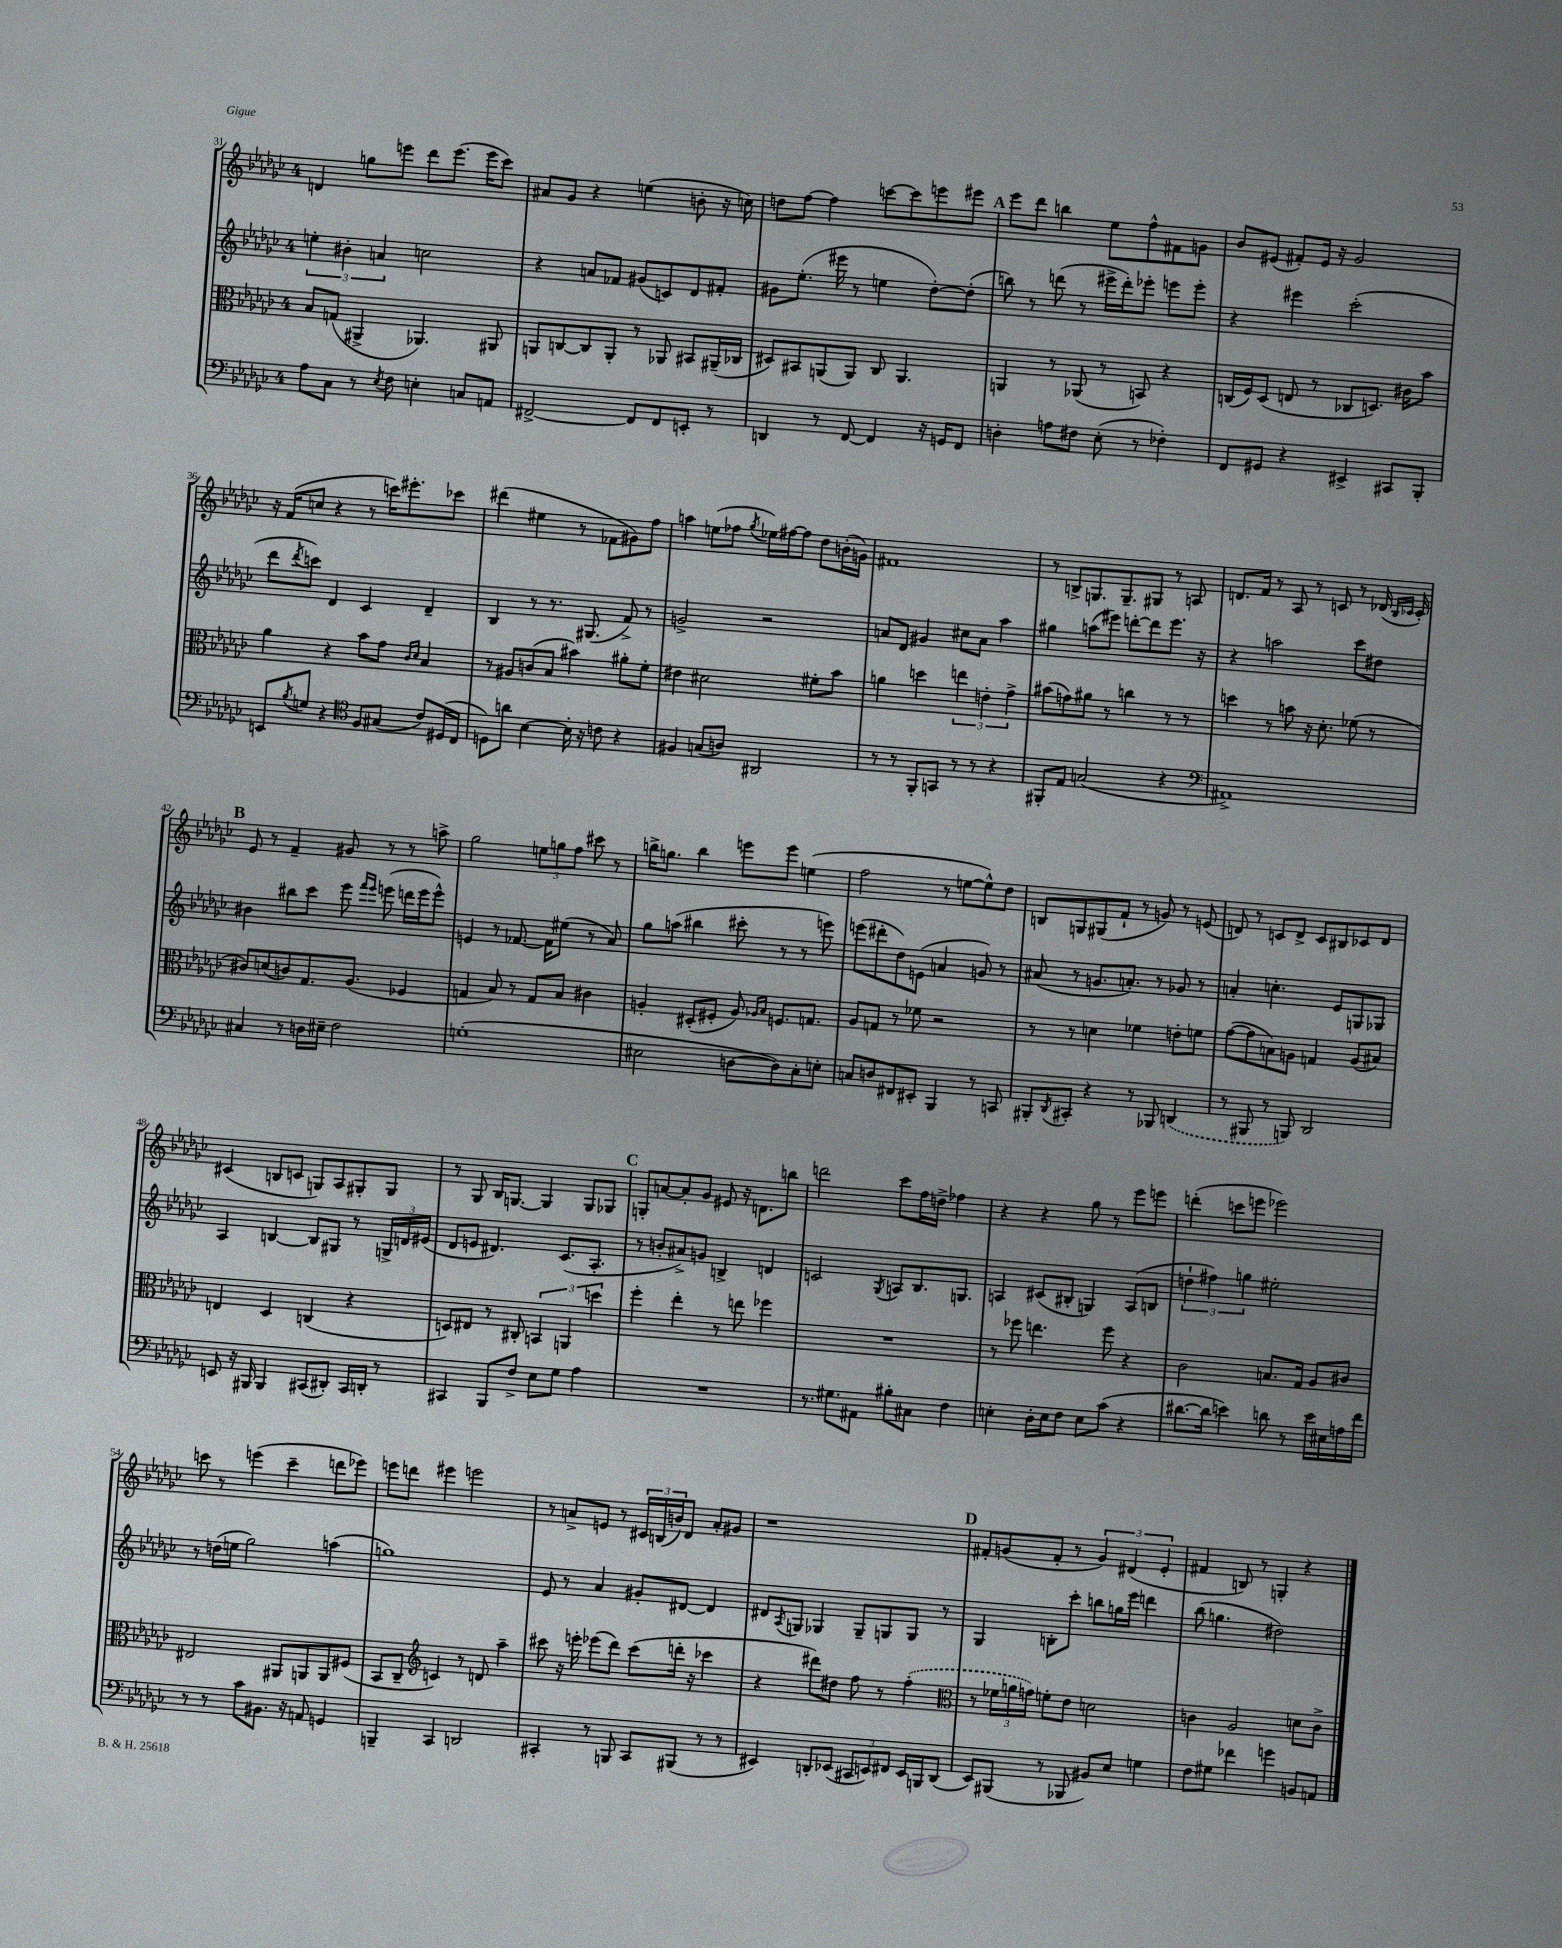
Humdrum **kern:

**kern	**kern	**kern	**kern
*staff4	*staff3	*staff2	*staff1
*clefF4	*clefC3	*clefG2	*clefG2
*k[b-e-a-d-g-c-]	*k[b-e-a-d-g-c-]	*k[b-e-a-d-g-c-]	*k[b-e-a-d-g-c-]
*M4/4	*M4/4	*M4/4	*M4/4
8A-	8B-	6ee'	4d
8C-	(8G	.	.
.	.	6b#'	.
8r	4AA#^	.	8gg
.	.	6a	.
8qE-	.	.	.
8F	.	.	8eee
4E'	4.AA-)	2cc	8ddd-
.	.	.	(8.eee
8C	.	.	.
.	.	.	16eee
8AA	8AA#	.	8ccc-)
=	=	=	=
[2FF#^	8AA	4r	8a#
.	[8C	.	8g-
.	8C]	8a	4r
.	8AA'	8f-	.
8FF#]	8r	(8g#	(4ee
8FF#	8AA-	8c)	.
8EE'	8BB#	8d-	8b'
8r	(16AA#~	8f#'	16r
.	16C-	.	16cc)
=	=	=	=
4DD	8D#)	8g#	8dd
.	8BB#	(8.ee-'	[8ff
8r	(8AA	.	4ff]
.	.	16eee#	.
[8FF	8AA)	8r	.
4FF]	8C-	4ee	[8ccc
.	4.AA	.	8ccc]
16r	.	[8dd-')	8eee
16GG	.	.	.
8FF	.	(8dd-']	8eee#
=	=	=	=
4D'	4AA	8bb)	8eee-
.	.	8r	8ddd-
8A	8r	(8ddd	4bb
8F#	(8AA-	8r	.
(8E-'	8r	16eee#^	8ee-
.	.	16ddd')	.
8r	8BB)	8eee-'	8ff^^
4F-')	4r	8eee	8f#
.	.	8eee'	8g
=	=	=	=
8FF	(16C	4r	8b-
.	16F)	.	.
8GG#	(8D-	.	(8e#
4r	8E	4eee#	8f#')
.	8r	.	16e#
.	.	.	16r
4EE#^	8C-	(2ccc-'	2g-
.	8.D)	.	.
8CC#	.	.	.
.	16c#	.	.
8BBB-'	8b-	.	.
=	=	=	=
8EE	4a-	8ddd-	16r
.	.	.	(16f
8qB-	.	8qddd-	.
8G	.	8ccc)	8cc
4r	4r	4d-	4r
*clefC4	*	*	*
8F	8b-	4c-	8r
(8G#	8g-	.	16ccc)
.	.	.	8.eee#'
.	16qqc-	.	.
.	16qqd-	.	.
8c-)	4B-	4d-~	.
(16D#	.	.	8ccc-
16C-	.	.	.
=	=	=	=
8D)	8r	4B-	(4ddd#
8a	8A#	.	.
[4B-	(8c	8r	4ee#
.	8B-	8.r	.
16B-']	4b#)	.	8r
16r	.	(8.G#	.
8c	.	.	8f-
4r	8a#'	8f^)	8g#)
.	8f'	8r	8ff
=	=	=	=
4F#	4e#	2g^	4aa
(8G	2d#	.	(8ee
8A)	.	.	8ff-
.	.	.	8qgg-
2AA#	.	2r	16ee-)
.	.	.	[16ff#
.	.	.	8ff#]
.	8f#'	.	8dd-
.	8b-	.	(16b'
.	.	.	16g)
=	=	=	=
8r	4a	8a	1f#
8r	.	8d-	.
8FF'	4dd	4g#	.
8GG	.	.	.
8r	6ee	8cc#	.
8r	.	8a	.
.	6e'	.	.
4r	.	4aa-	.
.	6g-^	.	.
=	=	=	=
8FF#'	(8b#	4gg#	8r
8E-	8g)	.	8B^
(2G	8a#	(8aa	8.G
.	8r	8eee#)	.
.	.	.	8.G~
.	4cc	[8ddd'	.
.	.	8ddd]	8G#
4r	8r	8.eee#	8r
.	8r	.	8A
.	.	16r	.
=	=	=	=
*clefF4	*	*	*
1AA#^)	4dd	4r	8.d
.	.	.	16f
.	8r	2aa	8r
.	8b	.	8A-
.	16r	.	8r
.	8.d-'	.	.
.	.	.	8c
.	(8f-	8ccc-	8r
.	8r	8dd#	(16d-
.	.	.	16qqB-
.	.	.	16qqc-
.	.	.	16c-')
=	=	=	=
4C#	8c#)	4b#	8e-
.	(8d	.	8r
8r	8c)	8bb#	4f~
16D	8.G-	8ccc-	.
16E#~	.	.	.
2F	.	8eee-	8g#
.	(8.A-	.	.
.	.	16qqfff	.
.	.	16qqeee-	.
.	.	(8eee	8r
.	4F-	16ddd	8r
.	.	16eee	.
.	.	8eee^^)	8aa^
=	=	=	=
(1G'	4G	4e	2gg-
.	8B-)	8r	.
.	8r	[8.f-	.
.	8G	.	12ee
.	.	16f-]	.
.	.	.	12gg
.	8B-	(8ee#	.
.	.	.	12ff
.	4c#	8r	8ccc#
.	.	8a-)	8r
=	=	=	=
2E#	4A'	8gg-	16bb^
.	.	.	8.gg
.	.	(8aa	.
.	(8D#'	4bb#	4bb
.	8F#'	.	.
[8D	8A)	8ccc#'	8eee
.	16qqA-	.	.
.	16qqB-	.	.
8D])	8.F	8r	8eee
8C-'	.	8r	(4ee
.	8.G	.	.
8E'	.	8eee)	.
=	=	=	=
8C	8A-	(8eee	2ff
8D	8G	8ddd#'	.
8FF#	8r	8dd-)	.
8EE#'	8f-	(8e	.
4BBB-	2r	4a	8r
.	.	.	[8ee
8r	.	8g)	8ee^^])
8CC	.	8r	8dd-
=	=	=	=
8BBB#'	8r	(8a#	8B
8qDD-	.	.	.
8CC#'	8r	8r	8G
4r	4d	8.g	(8G#
.	.	.	8f`
.	.	8.a')	.
8r	4f-	.	8r
8BBB-	.	8r	8g)
(4DD	8e'	8g-	8r
.	8f	8r	(8e
=	=	=	=
8r	([8g-	4a'	8d)
8BBB#	8g-]	.	8r
8r	8B)	4.cc'	8c
8BBB)	8A	.	8d^
2DD-	4G	.	8c
.	.	8e-	8B#
.	(8A	8G	8c-
.	8B#)	8G-	8d
=	=	=	=
8EE	4E	4A-	(4c#
16r	.	.	.
16BBB#	.	.	.
4BBB#	4D-	[4B	8B
.	.	.	8c
(8CC#	(4C	8B]	8G)
8DD#')	.	8G#	8A-
16CC#	4r	8r	8G#'
16DD'	.	.	.
8r	.	24G^	8G#
.	.	24d	.
.	.	(24e#	.
=	=	=	=
4CC#	8D)	8d-	8r
.	8E#	8e	8G-
8BBB-	8r	4.d#)	16B-
.	.	.	[8.G
8F^	8C#'	.	.
8E-	6BB	.	4G]
8G-	.	(8.c-	.
.	6AA	.	.
4A-	.	.	8G
.	.	8.A-'	.
.	6dd	.	.
.	.	.	8G-
=	=	=	=
1r	4ff'	8r	8G'
.	.	8b'	[8a
.	4ee-'	8a#^)	8a']
.	.	8g	8g-
.	8r	4B^	8e#
.	8ee	.	16r
.	.	.	8.d
.	4ff-	4d	.
.	.	.	8bb
=	=	=	=
8.r	1r	2c	2ddd
8.G#	.	.	.
8AA#	.	.	.
.	.	8qG-	.
8B#'	.	8A	8ccc-
8C#	.	8.B-	16ff
.	.	.	16dd^
4F	.	.	4ff-
.	.	8.G	.
=	=	=	=
4E'	8r	4A	4r
.	8ff-	.	.
16D-'	4.ee	(8c#	4r
16E	.	.	.
8F	.	8B#'	.
8E	.	4G)	8gg-
(8c-	8ff-	.	8r
4r	4r	(8A	8eee-
.	.	8B	8eee
=	=	=	=
[8.d#	2c-	6dd`	(4ddd'
.	.	6ff#)	.
16d#]	.	.	.
4e)	.	.	8ccc
.	.	6gg	.
.	.	.	8eee
8d	8.B	2ee#'	2eee-)
8r	.	.	.
.	16G-	.	.
16e	8A-	.	.
16E#	.	.	.
16A	8c#	.	.
16f	.	.	.
=	=	=	=
8r	2E#	8r	8ccc
8r	.	(16dd	8r
.	.	16ee	.
8c-	.	2gg-)	(4eee
8.BB#	.	.	.
.	8AA#	.	4ccc~
16r	.	.	.
8AA	8AA	.	.
4GG	8AA	(4aa	8ddd
.	(8F#	.	8eee-)
=	=	=	=
4BBB~	8BB-	1gg)	8eee
.	8C-~	.	8ddd
*	*clefG2	*	*
4CC-	4c)	.	4eee#
2DD	8r	.	2eee
.	8d	.	.
.	4aa-~	.	.
=	=	=	=
4CC#'	8ccc#	8e-	8r
.	16r	8r	8a^
.	16eee'	.	.
8r	(8eee-	4a-	8e
8BBB	8ddd-)	.	8r
8CC#	(8ccc#	8g#'	24c#
.	.	.	(24B
.	.	.	24b)
(8BBB#	16ddd'	[8d#	8d-
.	16r	.	.
8r	4ccc-	4d#]	8a'
8r	.	.	8g#
=	=	=	=
4EE#)	4r	8d#	1r
.	.	8qA-	.
.	.	8G	.
8DD'	8ddd#)	4G-	.
(8EE-	8dd#	.	.
12CC#	8ff	8G-~	.
12EE)	.	.	.
.	8r	8G	.
12FF#	.	.	.
16EE	(4ff'	8G	.
16BBB	.	.	.
(8DD	.	8r	.
=	=	=	=
*	*clefC3	*	*
8EE-)	8r	4G-	8f#'
(8BBB#	24f-	.	(8g
.	24a	.	.
.	24g)	.	.
8r	8f'	8B'	8f#'
8BBB-	8e-	8ccc-'	8r
8BB#)	2d	8bb	6g)
8E-	.	16gg	.
.	.	.	(6d#
.	.	16eee-	.
4G	.	4ddd	.
.	.	.	6e-'
=	=	=	=
8F	4c	(8bb-	4f#
8G#	.	4.gg	.
4f-	2A-	.	8B)
.	.	.	8r
4g	.	2dd#)	4G'
8BB	8d	.	4r
8AA	8c^	.	.
==	==	==	==
*-	*-	*-	*-
